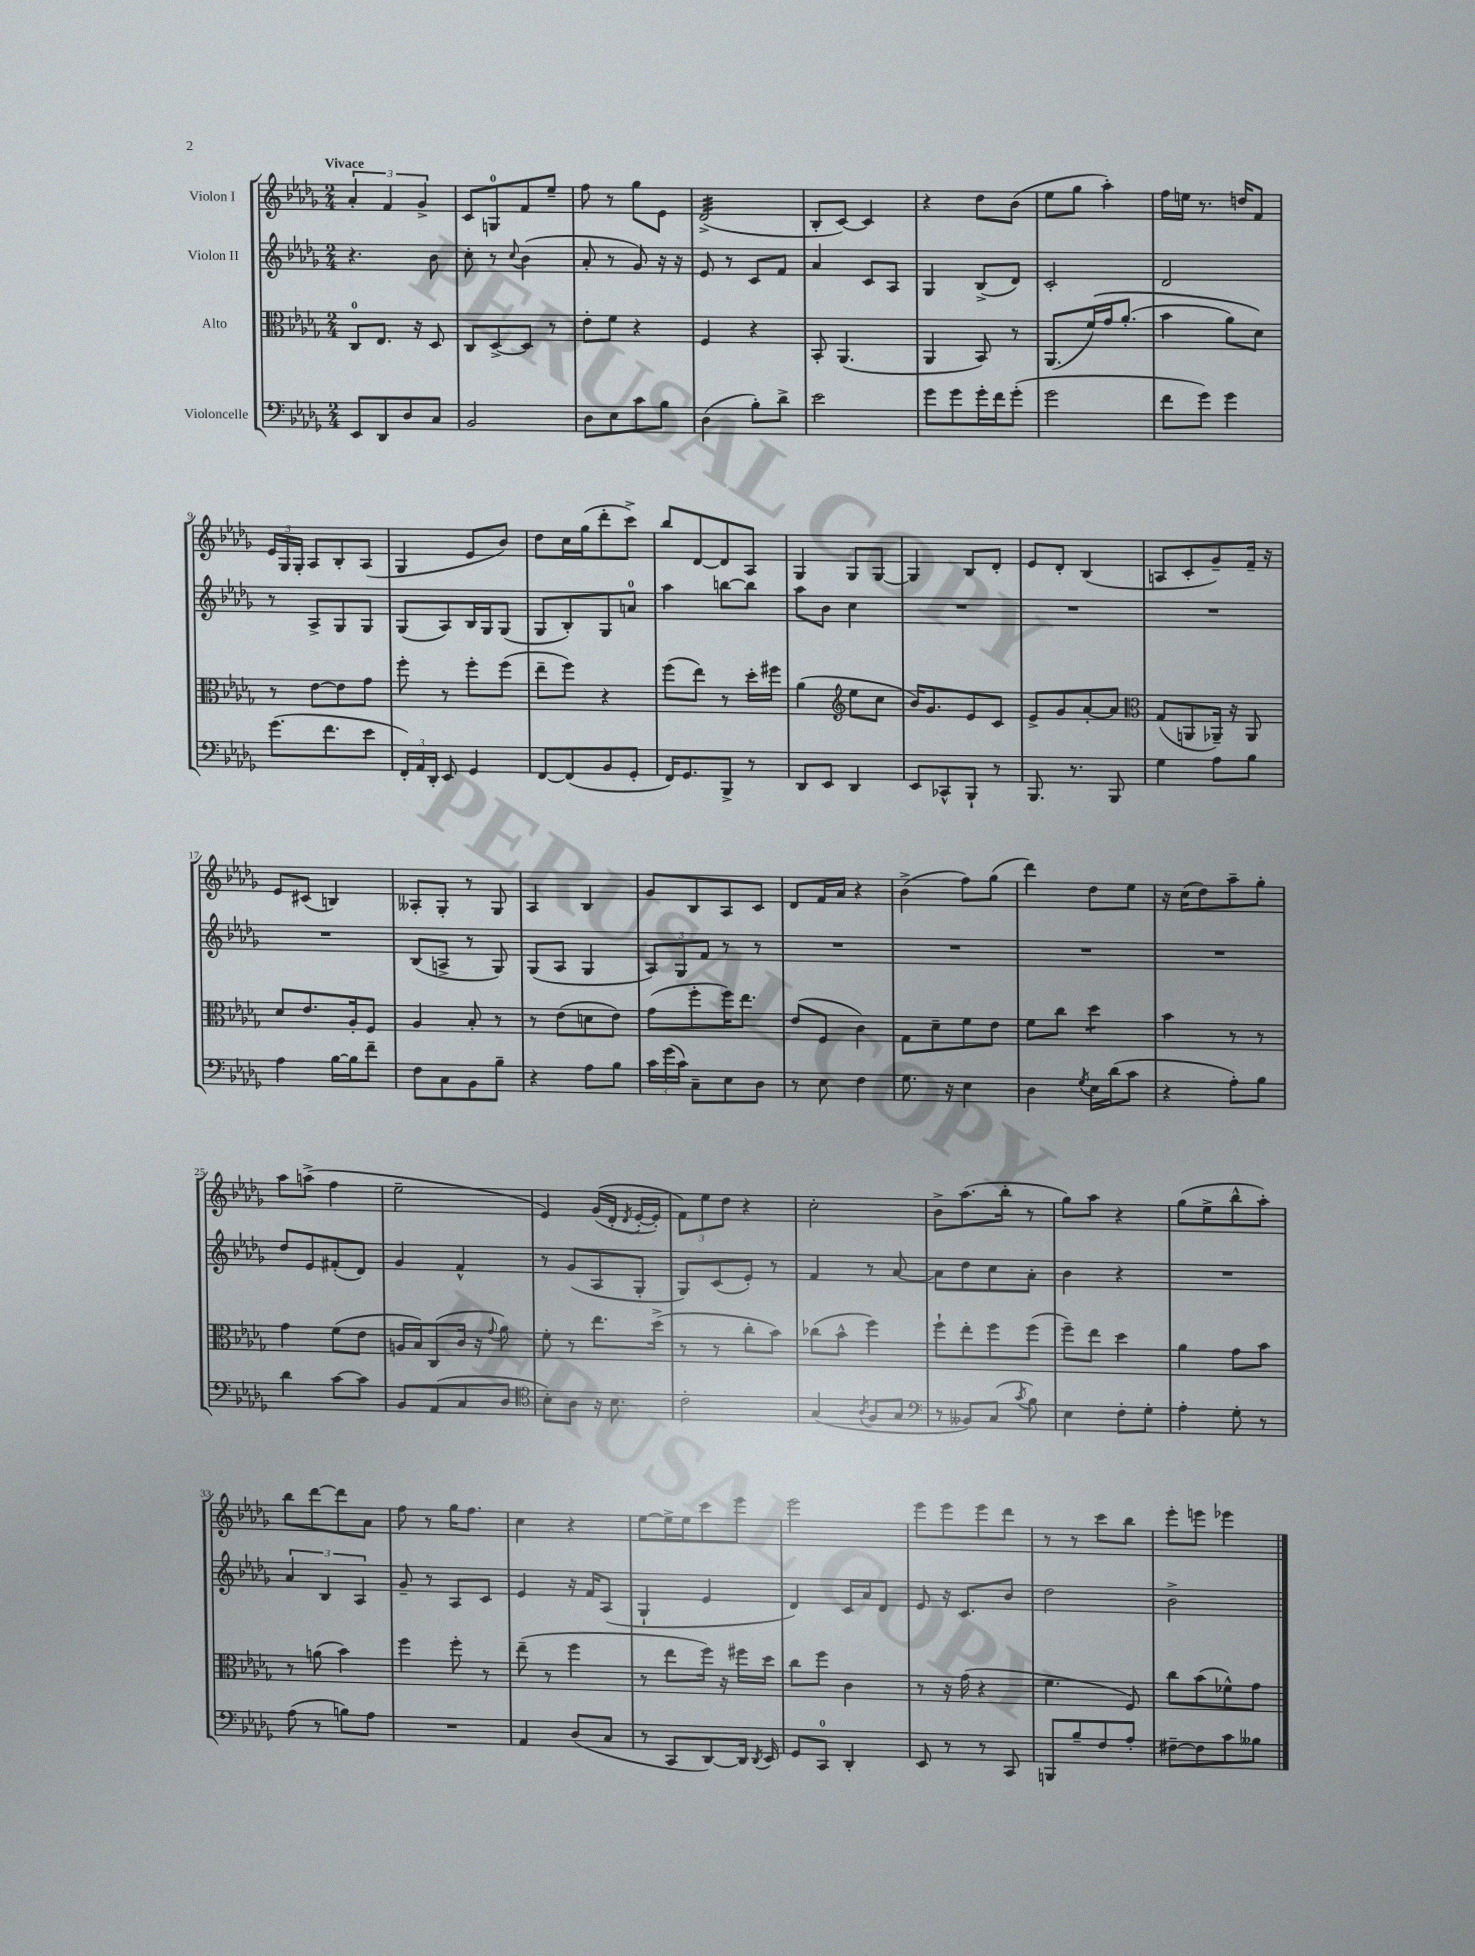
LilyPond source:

<<
\new StaffGroup <<
\new Staff = "s0" \with { instrumentName = "Violon I" } {
    \clef treble \key des \major \numericTimeSignature \time 2/4 \tempo "Vivace"
    \autoBeamOff \tuplet 3/2 { aes'4-. f'4 ges'4-> } |
    c'8[ g8-0 f'8 ees''8]-- |
    f''8 r8 ges''8[ ees'8] |
    des'2:32->( |
    bes8[-. c'8]~) c'4 |
    r4 des''8[ bes'8]( |
    ees''8[ ges''8] aes''4-.) |
    f''16[ e''16] r8. d''16[ f'8] |
    \tuplet 3/2 { ees'16[ ges16 ges16]-. } aes8[ bes8-. aes8]( |
    ges4 ees'8[ bes'8]) |
    des''8[ c''16 ges''16( des'''8-. c'''8]->) |
    bes''8[ des'8~ des'8 aes8] |
    ges4 ges8[ ges8]~ |
    ges4 bes8[ des'8]-. |
    ees'8[ des'8]-. bes4( |
    a8[ c'8-. ges'8--) f'16]-- r16 |
    ees'8[ cis'8]( b4) |
    aeses8[-. ges8]-. r8 ges8 |
    aes4 bes4 |
    ges'8[ bes8 aes8 c'8] |
    des'8[ f'16 aes'16] r4 |
    bes'4->( f''8[) ges''8]( |
    des'''4) des''8[ ees''8] |
    r16 c''16[( des''8) aes''8-- ges''8]-. |
    aes''8[ a''8]->( f''4 |
    ees''2-- |
    ees'4) ges'16[(\( des'16]-. \acciaccatura { des'8 } ees'16[~-. ees'16]-.) |
    \tuplet 3/2 { f'8[\) ees''8 des''8] } r4 |
    c''2-. |
    bes'8[-> aes''8.( bes''16]-. r8 |
    ges''8[) aes''8] r4 |
    ges''8[( ees''8-> bes''8-^ aes''8]-.) |
    bes''8[ des'''8~ des'''8 aes'8] |
    f''8 r8 ges''16[ f''8.] |
    c''4 r4 |
    ees''8[~ ees''16-> ees''16 c'''8 ees'''8] |
    ees'''2 |
    ees'''8[ ees'''8 ees'''8 des'''8] |
    r8 r8 c'''8[ bes''8] |
    ees'''8[-. e'''8] ees'''4 \bar "|." |
}
\new Staff = "s1" \with { instrumentName = "Violon II" } {
    \clef treble \key des \major \numericTimeSignature \time 2/4
    \autoBeamOff r4. bes'8 |
    c''8-. r8 \appoggiatura { c''8 } bes'4( |
    aes'8-. r8 ges'8) r16 r16 |
    ees'8 r8 c'8[ f'8] |
    aes'4 c'8[ aes8] |
    ges4 bes8[->( des'8]) |
    c'2-. |
    des'2 |
    r8 aes8[-> ges8 ges8] |
    ges8[( aes8) bes16 ges16 ges8]( |
    ges8[ bes8-.) ges8 a'8]-0 |
    aes''4 b''8[~ b''8] |
    aes''8[ bes'8] c''4 |
    R2 |
    R2 |
    R2 |
    R2 |
    bes8[( a8]-> r8 ges8) |
    ges8[( aes8] ges4 |
    \tuplet 3/2 { aes8[) ges8 f'8] } r8 r8 |
    R2 |
    R2 |
    R2 |
    R2 |
    des''8[ ees'8 fis'8-.( des'8]) |
    ges'4 f'4-^ |
    r8 ges'8[( aes8 ges8]-. |
    ges8[) c'8( ees'8]-.) r8 |
    f'4 r8 aes'8~ |
    aes'8[ des''8 c''8 aes'8]-. |
    bes'4 r4 |
    R2 |
    \tuplet 3/2 { aes'4 bes4 aes4 } |
    ges'8-- r8 aes8[ c'8] |
    ees'4 r16 f'16[ aes8]( |
    ges4-! ees'4 |
    des'4) c'16[ aes'16 des'8] |
    ees'8 r16 c'8.[ bes'8] |
    des''2 |
    bes'2-> \bar "|." |
}
\new Staff = "s2" \with { instrumentName = "Alto" } {
    \clef alto \key des \major \numericTimeSignature \time 2/4
    \autoBeamOff c8[-0 ees8.] r16 des8 |
    c8[ des8~-> des8] r8 |
    ees'8[-. f'8] r4 |
    f4 r4 |
    bes,8-. aes,4.( |
    aes,4 bes,8) r8 |
    aes,8.[( f'16)\( ges'16 aes'8.]-.( |
    bes'4 aes'8[) des'8]\) |
    r8 ees'8[~ ees'8 ges'8] |
    f''8-. r8 f''8[-. f''8]( |
    ees''8[-- f''8]) r4 |
    f''8[( ees''8]) r8 des''16[-. fis''16] |
    aes'4( \clef treble ees''8[ c''8] |
    bes'16[) ges'8. ees'8 c'8] |
    ees'8[-> ges'8 aes'8~-. aes'8] |
    \clef alto ges8[( a,8 aes,16]--) r16 aes,8 |
    des'8[ ees'8. aes16-. f8] |
    aes4 bes8-. r8 |
    r8 ees'8[( d'8 ees'8]) |
    ges'8[( f''8-. f''16) ees''8.] |
    ees'8[( f8] c'4) |
    ges8[ des'8-- f'8 ees'8] |
    f'8[ c''8] des''4:8 |
    bes'4 r8 r8 |
    ges'4 f'8[( ees'8] |
    a16[ bes16) c8( c'16] r16 \appoggiatura { ges'8 } aes'8) |
    f'8-. r8 ees''8.[ des''16]->( |
    r8 r8 c''8[-. bes'8]) |
    ces''8[( bes'8]-^ f''4) |
    f''8[-! ees''8-. f''8 f''8]( |
    f''8[--) ees''8] des''4 |
    aes'4 ges'8[ bes'8] |
    r8 a'8( bes'4) |
    f''4 f''8-. r8 |
    ees''8--( r8 f''4 |
    r8 ees''8[ f''16]) r16 fis''16[ des''16] |
    c''8[ f''8] c'4 |
    r8 r16 ges'16( r4 |
    f'4. f8) |
    c''8[ bes'8( fes'8-^) ges'8] \bar "|." |
}
\new Staff = "s3" \with { instrumentName = "Violoncelle" } {
    \clef bass \key des \major \numericTimeSignature \time 2/4
    \autoBeamOff ees,8[ des,8 des8 c8] |
    bes,2 |
    des8[ ees8 c'8 bes8] |
    des4( bes8[-.) des'8]-> |
    ees'2 |
    ges'8[ ges'8 ges'16-. f'16 ges'8]-.( |
    ges'2 |
    f'8[ ges'8]) ges'4 |
    ges'8.[( f'8. ees'8] |
    \tuplet 3/2 { f,16[-.) aes,16 des,16]-. } ees,8 ges,4 |
    f,8[~ f,8( bes,8 ges,8]-. |
    f,16[) ges,8. bes,,8]-> r8 |
    des,8[ ees,8] des,4 |
    ees,8[ ces,8-^ bes,,8]-! r8 |
    bes,,8. r8. bes,,8 |
    ges4 aes8[ bes8] |
    aes4 bes16[~ bes16 f'8]-- |
    f8[ c8 bes,8 bes8]-- |
    r4 aes8[ bes8] |
    \tuplet 3/2 { c'16[ ges'16( c'16]) } c8[-- ees8 des8] |
    r8 ees8 f4 |
    ges8. r16 ees4 |
    des4 \acciaccatura { ges8 } ees16[ des'16( c'8] |
    r4 aes8[-.) bes8] |
    des'4 c'8[~ c'8] |
    bes,8[ aes,8( c8 des8] |
    \clef tenor bes8[-.) aes8] r16 bes8. |
    c'2-. |
    ges4( \acciaccatura { aes8 } f8[ ges8] |
    \clef bass r8 beses,8[) c8]( \acciaccatura { c'8 } bes8) |
    ees4 f8[-. ges8]-. |
    aes4-. ges8-. r8 |
    aes8( r8 b8[) aes8] |
    R2 |
    aes,4 des8[( c8] |
    r8 c,8[ des,8~) des,16] \acciaccatura { des,8 } ees,16 |
    ges,8[ c,8]-0 des,4-. |
    ees,8 r8 r8 c,8 |
    b,,8[ bes8-- f8 aes8]-. |
    fis8[~-- fis8 c'8 beses8] \bar "|." |
}
>>
>>
